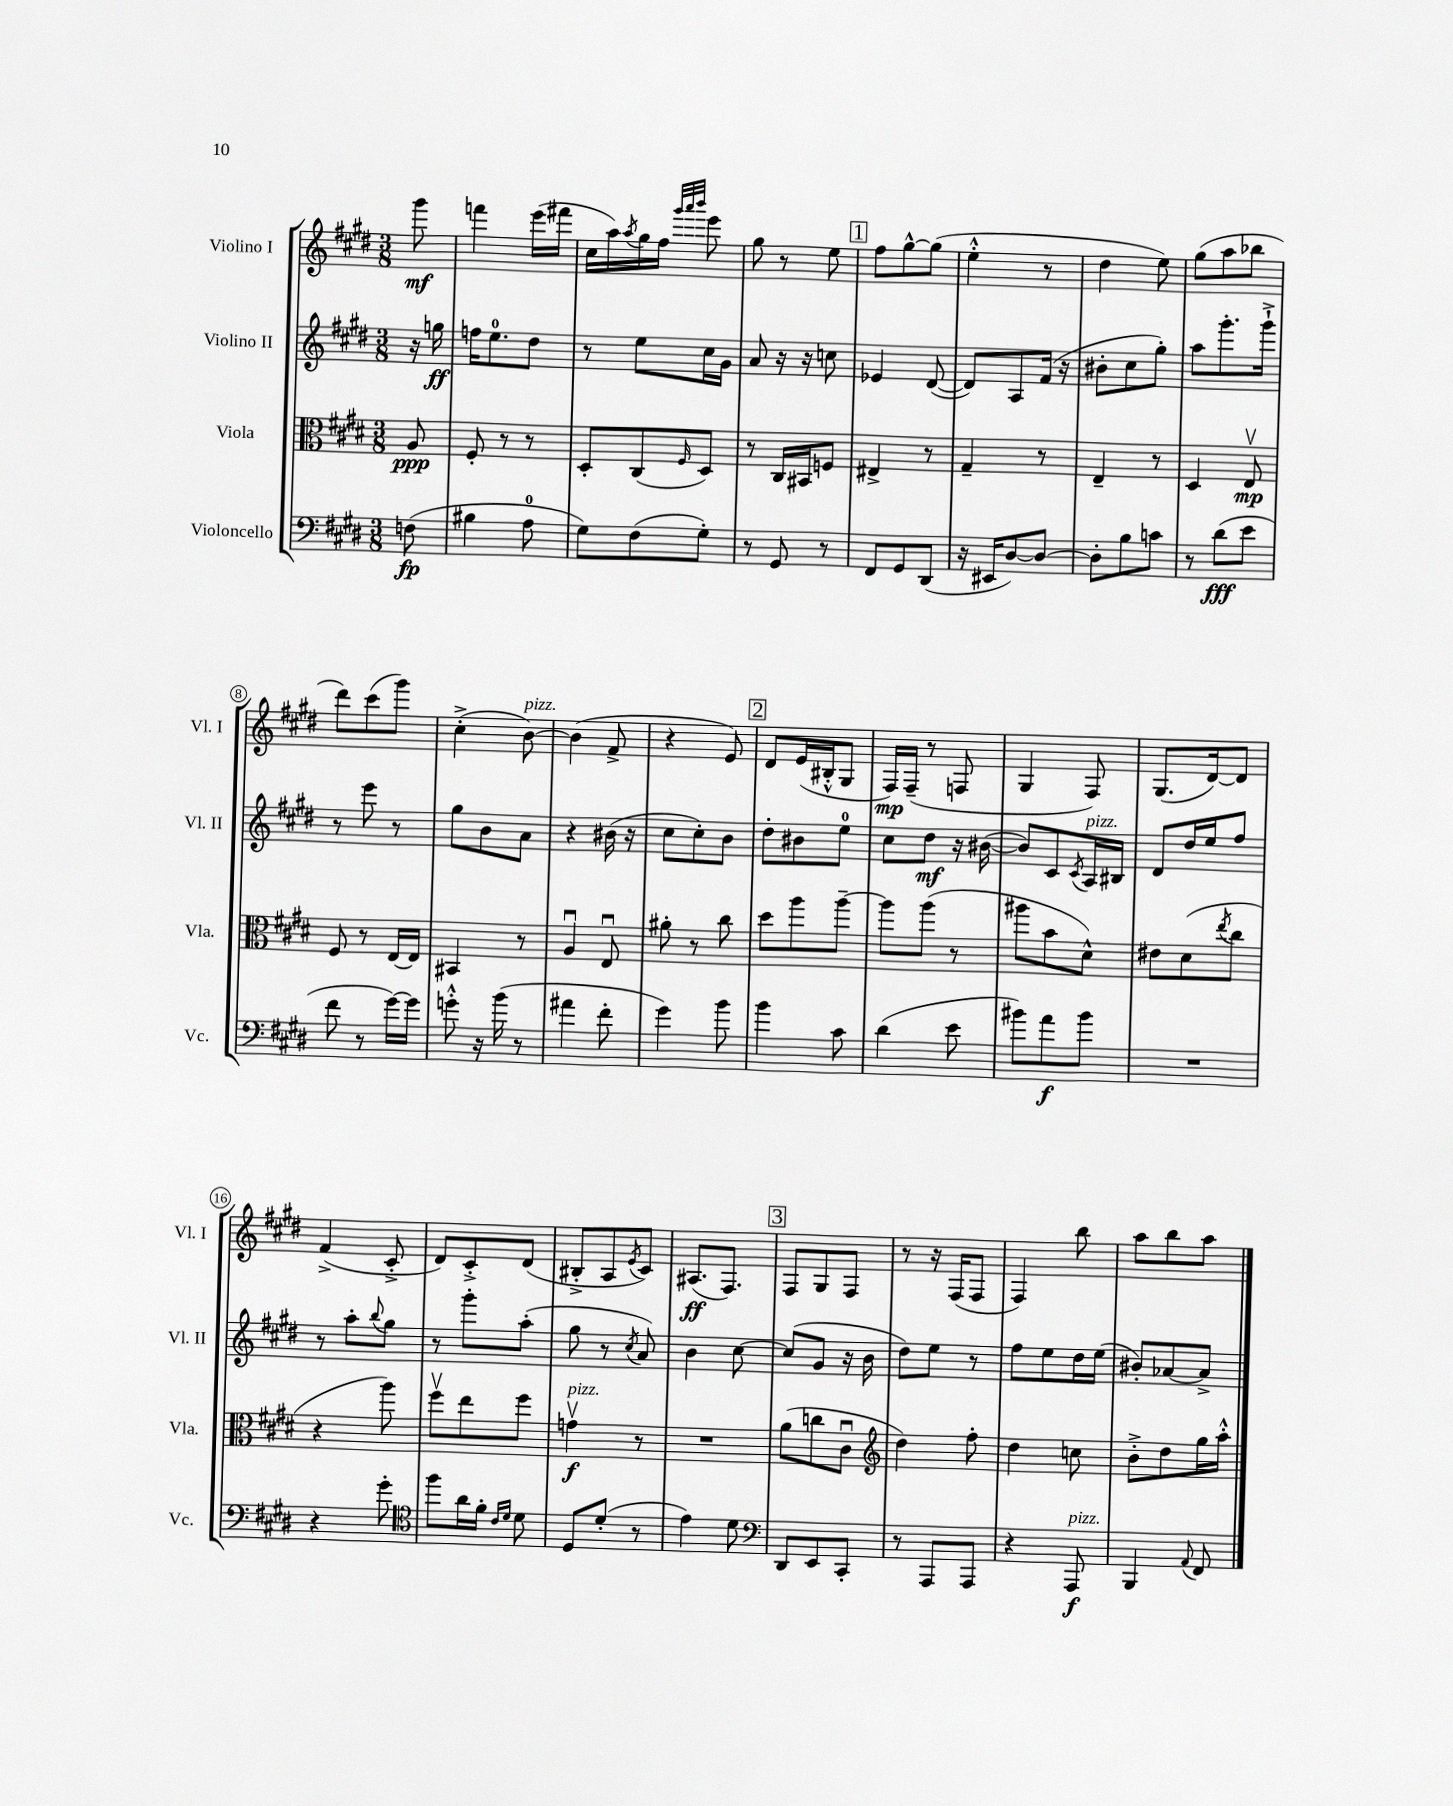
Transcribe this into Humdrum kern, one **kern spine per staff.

**kern	**dynam	**kern	**dynam	**kern	**dynam	**kern	**dynam
*part4	*part4	*part3	*part3	*part2	*part2	*part1	*part1
*staff4	*staff4	*staff3	*staff3	*staff2	*staff2	*staff1	*staff1
*I"Violoncello	*	*I"Viola	*	*I"Violino II	*	*I"Violino I	*
*I'Vc.	*	*I'Vla.	*	*I'Vl. II	*	*I'Vl. I	*
*clefF4	*	*clefC3	*	*clefG2	*	*clefG2	*
*k[f#c#g#d#]	*	*k[f#c#g#d#]	*	*k[f#c#g#d#]	*	*k[f#c#g#d#]	*
*M3/8	*	*M3/8	*	*M3/8	*	*M3/8	*
=	=	=	=	=	=	=	=
(8Fn\	fp	8A/	ppp	16r	.	8ggg#\	mf
.	.	.	.	16ggn\	ff	.	.
=1	=1	=1	=1	=1	=1	=1	=1
4B#X\	.	8F#'/	.	16ffn\KL	.	4fffn\	.
.	.	.	.	8.ee\	.	.	.
.	.	8r	.	.	.	.	.
8A\	.	8r	.	8dd#\J	.	(16eee\LL	.
.	.	.	.	.	.	16fff#X\JJ	.
=2	=2	=2	=2	=2	=2	=2	=2
8G#\L)	.	8D#'/L	.	8r	.	16cc#\LL	.
.	.	.	.	.	.	16aa\)	.
.	.	.	.	.	.	8qaa/	.
(8F#\	.	(8C#/	.	8ee\L	.	16gg#\	.
.	.	.	.	.	.	16ff#\JJ	.
.	.	.	.	.	.	32qqggg#/LLL	.
.	.	.	.	.	.	32qqaaa/	.
.	.	16qqF#/	.	.	.	32qqbbb/JJJ	.
8G#'\J)	.	8D#/J)	.	16cc#\L	.	8eee\	.
.	.	.	.	16g#\JJ	.	.	.
=3	=3	=3	=3	=3	=3	=3	=3
8r	.	8r	.	8a/	.	8gg#\	.
8GG#/	.	16C#/LL	.	16r	.	8r	.
.	.	16BB#X/J	.	16r	.	.	.
8r	.	8Fn/J	.	8ccn\	.	8ee\	.
!!LO:REH:place=s1:t=1
=4	=4	=4	=4	=4	=4	=4	=4
8FF#/L	.	4E#X^/	.	4e-X/	.	8ff#\L	.
8GG#/	.	.	.	.	.	[8gg#^^\	.
(8DD#/J	.	8r	.	([8d#/	.	(8gg#\J]	.
=5	=5	=5	=5	=5	=5	=5	=5
16r	.	4G#~/	.	8d#/L])	.	4ee'^^\	.
16EE#X/KL	.	.	.	.	.	.	.
[8D#/)	.	.	.	8A/	.	.	.
8D#/J_	.	8r	.	(16f#/Jk	.	8r	.
.	.	.	.	16r	.	.	.
=6	=6	=6	=6	=6	=6	=6	=6
8D#'\L]	.	4E~/	.	8b#X'\L	.	4dd#\	.
8B\	.	.	.	8cc#\	.	.	.
8cn\J	.	8r	.	8gg#'\J)	.	8ee\)	.
=7	=7	=7	=7	=7	=7	=7	=7
8r	.	4D#/	.	8aa\L	.	(8gg#\L	.
(8d#\L	fff	.	.	8.ggg#'\	.	8aa\	.
8e\J	.	8Ev/	mp	.	.	8bb-X\J	.
.	.	.	.	16ggg#`^\Jk	.	.	.
!!LO:LB:g=z
=8	=8	=8	=8	=8	=8	=8	=8
8f#\	.	8F#/	.	8r	.	8ddd#\L)	.
8r	.	8r	.	8eee\	.	(8ccc#\	.
[16g#\LL)	.	[16E/LL	.	8r	.	8ggg#\J)	.
16g#\JJ]	.	16E/JJ]	.	.	.	.	.
=9	=9	=9	=9	=9	=9	=9	=9
8gn'^^\	.	4BB#X/	.	8gg#\L	.	(4cc#'^\	.
16r	.	.	.	8b\	.	.	.
(16b\	.	.	.	.	.	.	.
!	!	!	!	!	!	!LO:TX:a:i:t=pizz.	!
8r	.	8r	.	8a\J	.	[8b\)	.
=10	=10	=10	=10	=10	=10	=10	=10
4a#X\	.	4Au/	.	4r	.	(4b\]	.
8f#'\	.	8Eu/	.	(16b#X\	.	8f#^/	.
.	.	.	.	16r	.	.	.
=11	=11	=11	=11	=11	=11	=11	=11
4g#\)	.	8a#X'\	.	8cc#\L	.	4r	.
.	.	8r	.	8cc#'\)	.	.	.
8b\	.	8cc#\	.	8b\J	.	8e/)	.
!!LO:REH:place=s1:t=2
=12	=12	=12	=12	=12	=12	=12	=12
4b\	.	8dd#\L	.	8dd#'\L	.	8d#/L	.
.	.	8aa\	.	8b#X\	.	(16e/L	.
.	.	.	.	.	.	16B#X'^^/J	.
8c#\	.	[8aa~\J	.	8ee\J	.	8G#/J	.
=13	=13	=13	=13	=13	=13	=13	=13
(4d#\	.	8aa\L]	.	8cc#\L	.	16F#/LL)	mp
.	.	.	.	.	.	(16F#~/JJ	.
.	.	(8aa\J	.	8dd#\J	mf	8r	.
8e\	.	8r	.	16r	.	8Fn/	.
.	.	.	.	([16b#X\	.	.	.
=14	=14	=14	=14	=14	=14	=14	=14
8b#X\L)	.	8aa#X\L	.	8b#/L])	.	4G#/	.
8a\	f	8b\	.	8c#/	.	.	.
.	.	.	.	8qc#/	.	.	.
!	!	!	!	!LO:TX:a:i:t=pizz.	!	!	!
8b#\J	.	8d#^^\J)	.	16A/L	.	8F#/)	.
.	.	.	.	16B#X/JJ	.	.	.
=15	=15	=15	=15	=15	=15	=15	=15
4.r	.	8e#X\L	.	8d#/L	.	(8.G#/L	.
.	.	(8d#\	.	16dd#/L	.	.	.
.	.	.	.	16ee/J	.	[16d#/k)	.
.	.	8qee/	.	.	.	.	.
.	.	8cc#\J	.	8ff#/J	.	8d#/J]	.
!!LO:LB:g=z
=16	=16	=16	=16	=16	=16	=16	=16
4r	.	4r	.	8r	.	(4f#^/	.
.	.	.	.	8aa'\L	.	.	.
.	.	.	.	8qqbb/	.	.	.
8g#'\	.	8aa\)	.	8gg#\J	.	8c#'^/	.
=17	=17	=17	=17	=17	=17	=17	=17
*clefC4	*	*	*	*	*	*	*
8ff#\L	.	8ff#v\L	.	8r	.	8d#/L)	.
16a\L	.	8ee\	.	8ggg#'\L	.	8c#'^/	.
16f#'\JJ	.	.	.	.	.	.	.
16qqc#/LL	.	.	.	.	.	.	.
16qqd#/JJ	.	.	.	.	.	.	.
8d#\	.	8ff#\J	.	(8aa'\J	.	(8d#/J	.
=18	=18	=18	=18	=18	=18	=18	=18
!	!	!LO:TX:a:i:t=pizz.	!	!	!	!	!
8D#/L	.	4gnv\	f	8gg#\	.	8B#X'^/L	.
(8d#'/J	.	.	.	8r	.	8A/	.
.	.	.	.	8qcc#/	.	8qe/	.
8r	.	8r	.	8a/)	.	8c#/J)	.
=19	=19	=19	=19	=19	=19	=19	=19
4e\)	.	4.r	.	4b\	.	(8.A#X/L	ff
.	.	.	.	.	.	8.F#/J)	.
8d#\	.	.	.	[8cc#\	.	.	.
!!LO:REH:place=s1:t=3
=20	=20	=20	=20	=20	=20	=20	=20
*clefF4	*	*	*	*	*	*	*
8DD#/L	.	(8a\L	.	(8cc#/L]	.	8F#/L	.
8EE/	.	8ccn\	.	8g#/J	.	8G#/	.
8CC#'/J	.	8c#u\J	.	16r	.	8F#/J	.
.	.	.	.	16b\	.	.	.
=21	=21	=21	=21	=21	=21	=21	=21
*	*	*clefG2	*	*	*	*	*
8r	.	4dd#\)	.	8dd#\L)	.	8r	.
8AAA/L	.	.	.	8ee\J	.	16r	.
.	.	.	.	.	.	(16F#/KL	.
8AAA/J	.	8ff#'\	.	8r	.	8F#/J	.
=22	=22	=22	=22	=22	=22	=22	=22
4r	.	4dd#\	.	8ff#\L	.	4F#/)	.
.	.	.	.	8ee\	.	.	.
!LO:TX:a:i:t=pizz.	!	!	!	!	!	!	!
8AAA/	f	8ccn\	.	16dd#\L	.	8bb\	.
.	.	.	.	(16ee\JJ	.	.	.
=23	=23	=23	=23	=23	=23	=23	=23
4BBB/	.	8b'^\L	.	8b#X'/L)	.	8aa\L	.
.	.	8dd#\	.	[8a-X/	.	8bb\	.
8qqAA/	.	.	.	.	.	.	.
8FF#/	.	16gg#\L	.	8a-^/J]	.	8aa\J	.
.	.	16aa'^^\JJ	.	.	.	.	.
==	==	==	==	==	==	==	==
*-	*-	*-	*-	*-	*-	*-	*-
